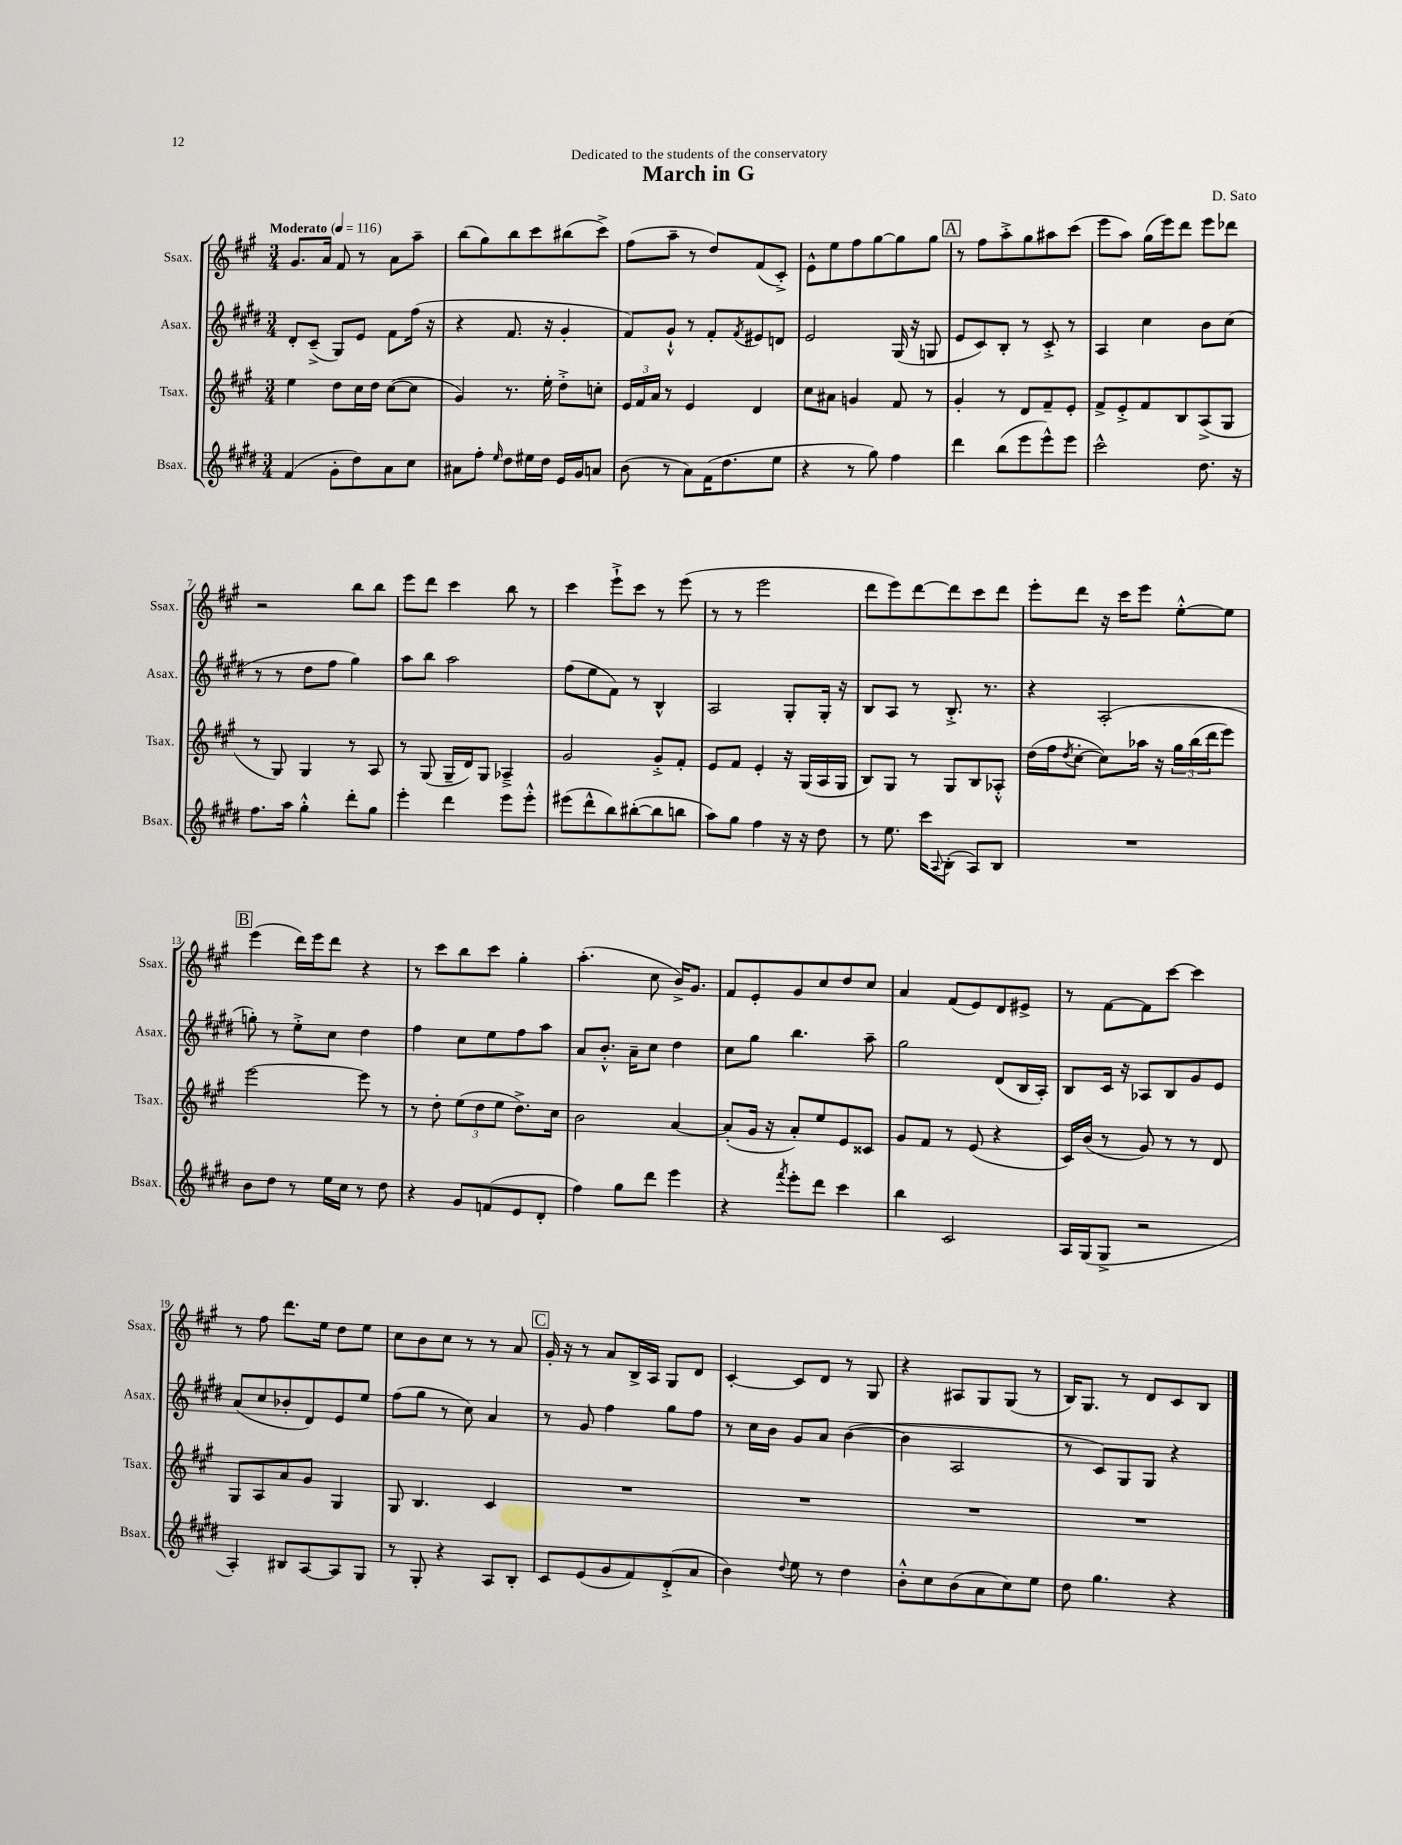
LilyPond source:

\header { title = "March in G" composer = "D. Sato" dedication = "Dedicated to the students of the conservatory" }
<<
\new StaffGroup <<
\new Staff = "s0" \with { instrumentName = "Ssax." shortInstrumentName = "Ssax." } {
    \clef treble \key a \major \numericTimeSignature \time 3/4 \tempo "Moderato" 4 = 116
    gis'8. a'16 fis'8 r8 a'8 a''8-- |
    b''8( gis''8) b''8 cis'''8 bis''8( cis'''8->) |
    fis''8( a''8-- r8 d''8) fis'8( cis'8-.->) |
    e'8-^ e''8 fis''8 gis''8~ gis''8 gis''8 |
    \mark \markup { \box "A" } r8 fis''8 a''8-.-> gis''8 ais''8 cis'''8( |
    e'''8 a''8) gis''16( e'''16) d'''8 e'''8 des'''8 |
    r2 b''8 b''8 |
    e'''8 d'''8 cis'''4 b''8 r8 |
    cis'''4 e'''8-!-> cis'''8 r8 e'''8( |
    r8 r8 e'''2 |
    d'''8 e'''8) d'''8~ d'''8 cis'''8 d'''8 |
    e'''8-. d'''8 r16 cis'''16 e'''8 e''8~-.-^ e''8 |
    \mark \markup { \box "B" } e'''4( d'''16) e'''16 d'''8 r4 |
    r8 cis'''8 b''8 cis'''8 gis''4-. |
    a''4.-.( cis''8 b'16->) gis'8. |
    fis'8 e'8-. gis'8 cis''8 d''8 cis''8 |
    a'4 fis'8( e'8) d'8 eis'8-> |
    r8 fis'8~ fis'8 cis'''8~ cis'''4 |
    r8 fis''8 d'''8. e''16 d''8 e''8 |
    cis''8 b'8 cis''8 r8 r8 a'8 |
    \mark \markup { \box "C" } gis'16-. r16 r8 a'8 b16-> a16 gis8 d'8 |
    cis'4~-. cis'8 d'8 r8 gis8 |
    r4 ais8 gis8 gis8( r8 |
    b16) gis8. r8 d'8 cis'8 b8 \bar "|." |
}
\new Staff = "s1" \with { instrumentName = "Asax." shortInstrumentName = "Asax." } {
    \clef treble \key e \major \numericTimeSignature \time 3/4
    dis'8-. cis'8--->( gis8) e'8 fis'8 fis''16( r16 |
    r4 fis'8. r16 gis'4-. |
    fis'8) gis'8-!-^ r8 fis'8-. \acciaccatura { fis'8 } eis'8 d'8 |
    e'2 gis16( r16 g8 |
    \mark \markup { \box "A" } e'8 cis'8) b8-. r8 cis'8-.-> r8 |
    a4 cis''4 b'8 cis''8( |
    r8 r8 dis''8 fis''8 gis''4) |
    a''8 b''8 a''2 |
    fis''8( e''8 fis'8) r8 b4-^ |
    a2 gis8-. gis16-. r16 |
    b8 a8 r8 b8.-.-> r8. |
    r4 a2-.( |
    \mark \markup { \box "B" } g''8-.) r8 e''8-.-> cis''8 dis''4 |
    fis''4 cis''8 e''8 fis''8 a''8 |
    a'8 b'8.-.-^ a'16-- cis''8 dis''4 |
    cis''8 gis''8 b''4. a''8-- |
    gis''2 dis'8( b16 a16-.) |
    b8 cis'16 r16 aes8 b8 gis'8 e'8 |
    a'8( cis''8 bes'8-. dis'8) e'8 e''8 |
    fis''8( gis''8 r8 cis''8) a'4 |
    \mark \markup { \box "C" } r8 gis'8 fis''4 gis''8 fis''8 |
    r8 cis''16 b'16 gis'8 a'8 b'4~( |
    b'4 a2 |
    r8 cis'8) gis8 gis8 r4 \bar "|." |
}
\new Staff = "s2" \with { instrumentName = "Tsax." shortInstrumentName = "Tsax." } {
    \clef treble \key a \major \numericTimeSignature \time 3/4
    e''4 d''8 cis''16 d''16 cis''8~( cis''8 |
    gis'4) r8. e''16-. d''8-.-> c''8-. |
    \tuplet 3/2 { e'16 fis'16 a'16 } r8 e'4 d'4 |
    cis''8 ais'8 g'4 fis'8 r8 |
    \mark \markup { \box "A" } gis'4-. r8 d'8 fis'8-- e'8-. |
    fis'8-> e'8-.-> fis'8 b8 a8->( gis8 |
    r8 gis8) gis4 r8 a8 |
    r8 gis8( gis16-- d'16) gis8 aes4---> |
    gis'2 gis'8-.-> fis'8-. |
    e'8 fis'8 e'4-. r16 gis16( a16 gis16 |
    b8) gis8 r8 gis8 b8 aes8-.-^ |
    d''16( fis''16 \acciaccatura { d''8 } cis''8~-. cis''8) aes''16 r16 \tuplet 3/2 { gis''16 b''16( d'''16 } e'''8) |
    \mark \markup { \box "B" } e'''2~ e'''8 r8 |
    r8 d''8-. \tuplet 3/2 { e''8( d''8 e''8 } d''8.->) cis''16 |
    b'2 a'4~ |
    a'8-.( gis'16 r16 a'8-.) e''8 e'8 cisis'8 |
    gis'8 fis'8 r8 e'8( r4 |
    cis'16) b'16( r8 gis'8) r8 r8 d'8 |
    gis8 a8 a'8 gis'8 gis4 |
    gis8 b4. cis'4 |
    \mark \markup { \box "C" } R2. |
    R2. |
    R2. |
    R2. \bar "|." |
}
\new Staff = "s3" \with { instrumentName = "Bsax." shortInstrumentName = "Bsax." } {
    \clef treble \key e \major \numericTimeSignature \time 3/4
    fis'4( gis'8-. dis''8) a'8 cis''8 |
    ais'8 fis''8-. \grace { e''16 } dis''8 eis''16 dis''16 e'16 gis'16 a'8 |
    b'8( r8 a'8) fis'16( dis''8. e''8 |
    r4 r8 gis''8) fis''4 |
    \mark \markup { \box "A" } dis'''4 b''8( e'''8 e'''8-^) e'''8 |
    cis'''2-^ dis''8. r16 |
    fis''8. a''16 gis''4-.-^ dis'''8-. gis''8 |
    e'''4-. dis'''4 e'''8 e'''8-.-^ |
    eis'''8( dis'''8-^ b''8) bis''8~-.( bis''8 b''8 |
    a''8) gis''8 fis''4 r16 r16 dis''8 |
    r8 e''8. cis'''16 \appoggiatura { a8 } b8-.( a8) b8 |
    R2. |
    \mark \markup { \box "B" } b'8 dis''8 r8 e''16 cis''16 r8 dis''8 |
    r4 gis'8 f'8( e'8 dis'8-. |
    fis''4) gis''8 dis'''8 e'''4 |
    r4 \acciaccatura { fis'''8 } e'''8-. dis'''8 cis'''4 |
    b''4 cis'2 |
    a16 gis16( gis8-> r2 |
    a4-.) bis8 a8~ a8 gis8 |
    r8 gis8-. r4 a8 b8-. |
    \mark \markup { \box "C" } cis'8 e'8( gis'8 fis'8) dis'8-.->( a'8 |
    b'4) \appoggiatura { dis''8 } e''8 r8 dis''4 |
    b'8-.-^ cis''8 b'8( a'8 cis''8) e''8 |
    dis''8 gis''4. r4 \bar "|." |
}
>>
>>
